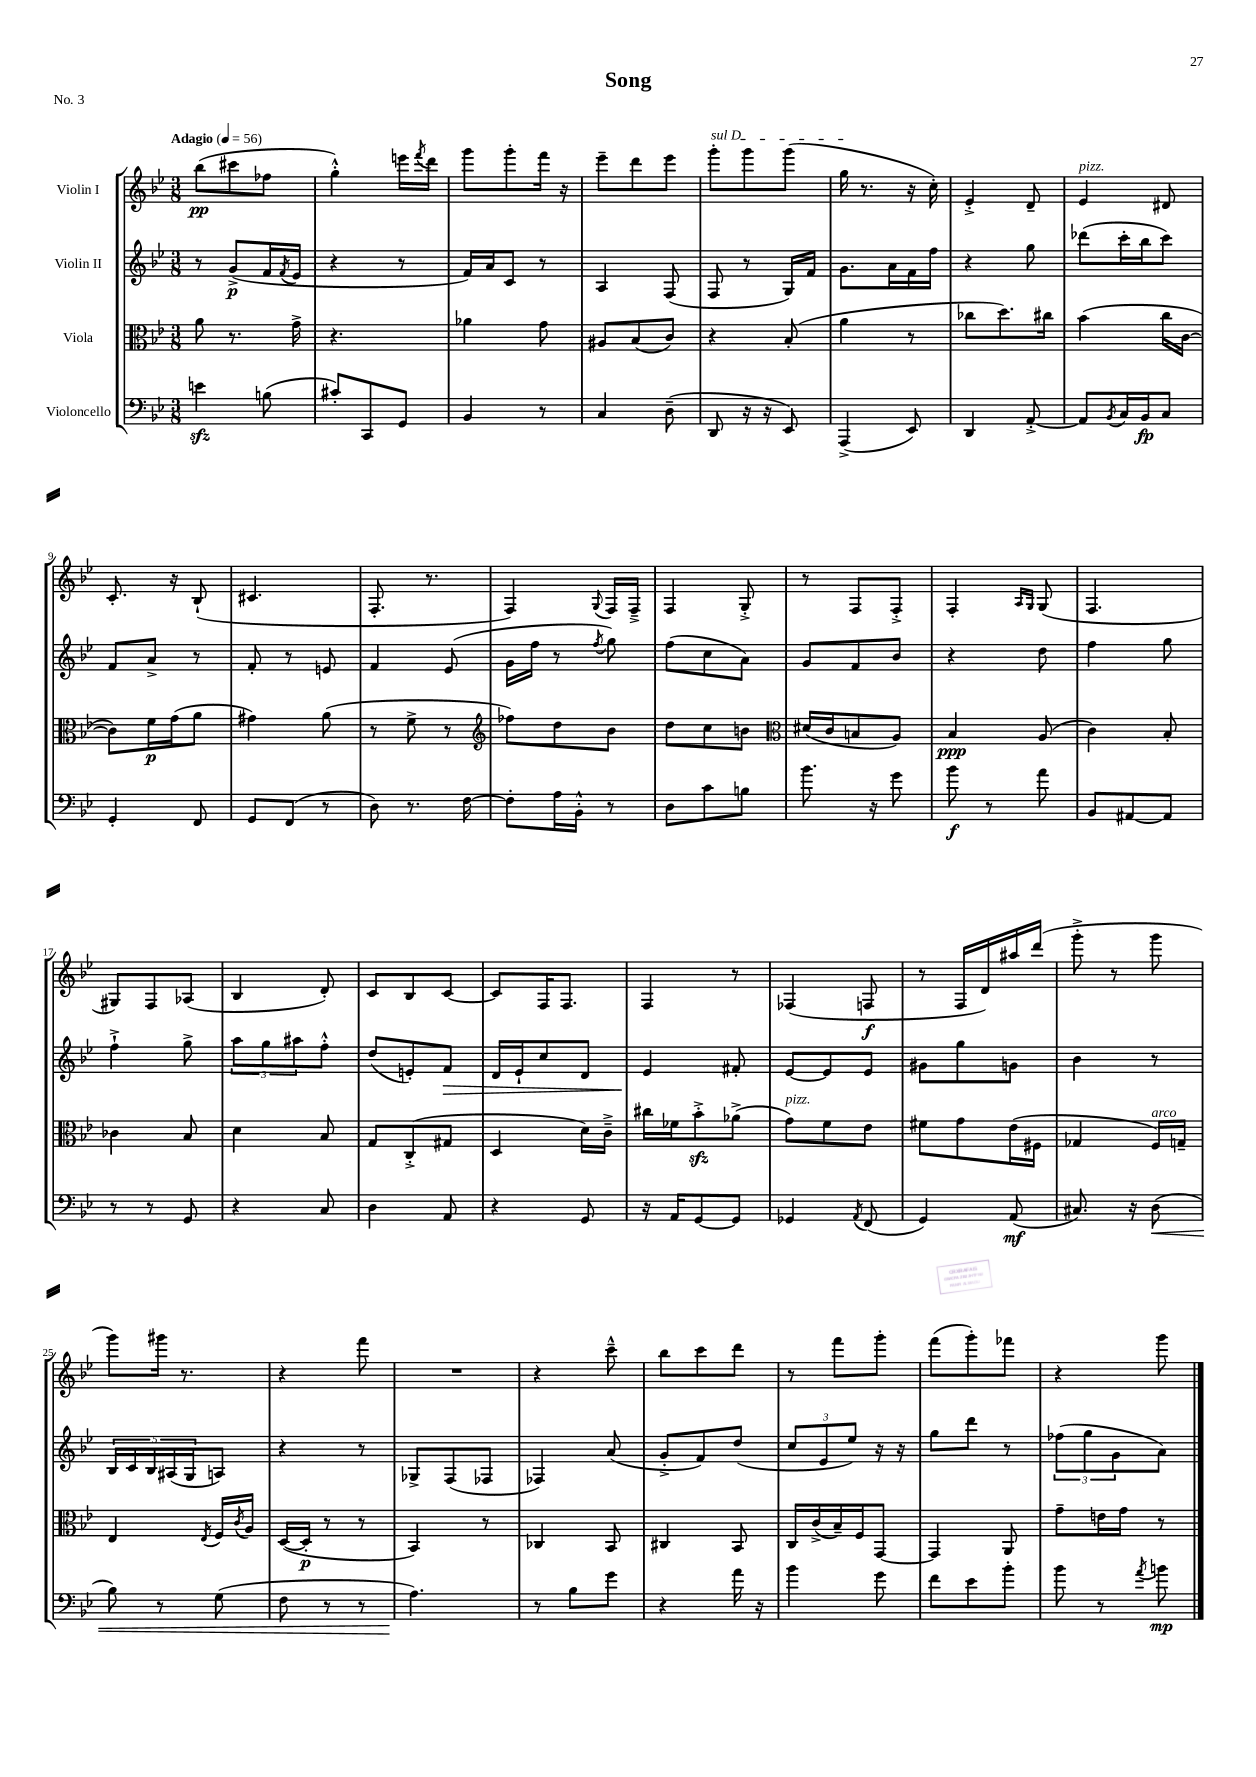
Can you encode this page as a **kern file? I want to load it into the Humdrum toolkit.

**kern	**dynam	**kern	**dynam	**kern	**dynam	**kern	**dynam
*part4	*part4	*part3	*part3	*part2	*part2	*part1	*part1
*staff4	*staff4	*staff3	*staff3	*staff2	*staff2	*staff1	*staff1
*I"Violoncello	*	*I"Viola	*	*I"Violin II	*	*I"Violin I	*
*clefF4	*	*clefC3	*	*clefG2	*	*clefG2	*
*k[b-e-]	*	*k[b-e-]	*	*k[b-e-]	*	*k[b-e-]	*
*M3/8	*	*M3/8	*	*M3/8	*	*M3/8	*
*MM56	*	*MM56	*	*MM56	*	*MM56	*
=1	=1	=1	=1	=1	=1	=1	=1
!	!	!	!	!	!	!LO:TX:a:B:t=Adagio	!
4enzz\	.	8a\	.	8r	.	(8bb-\L	pp
.	.	8.r	.	(8g^/L	p	8ccc#X\	.
(8Bn\	.	.	.	16f/L	.	8ff-X\J	.
.	.	.	.	8qf/	.	.	.
.	.	16g^\	.	16e-/JJ	.	.	.
=2	=2	=2	=2	=2	=2	=2	=2
8c#X'/L)	.	4.r	.	4r	.	4gg'^^\)	.
8CC/	.	.	.	.	.	.	.
8GG/J	.	.	.	8r	.	16eeen\LL	.
.	.	.	.	.	.	8qfff/	.
.	.	.	.	.	.	16ddd\JJ	.
=3	=3	=3	=3	=3	=3	=3	=3
4BB-/	.	4a-X\	.	16f/LL)	.	8ggg\L	.
.	.	.	.	16a/J	.	.	.
.	.	.	.	8c/J	.	8ggg'\	.
8r	.	8g\	.	8r	.	16fff\Jk	.
.	.	.	.	.	.	16r	.
=4	=4	=4	=4	=4	=4	=4	=4
4C/	.	8A#X/L	.	4A/	.	8eee-~\L	.
.	.	(8B-/	.	.	.	8ddd\	.
(8D~\	.	8c/J)	.	(8F/	.	8eee-\J	.
=5	=5	=5	=5	=5	=5	=5	=5
!	!	!	!	!	!	!LO:TX:a:i:t=sul D	!
8DD/	.	4r	.	8F/	.	8ggg'\L	.
16r	.	.	.	8r	.	8ggg\	.
16r	.	.	.	.	.	.	.
8EE-/)	.	(8B-'/	.	16G/LL)	.	(8ggg\J	.
.	.	.	.	16f/JJ	.	.	.
=6	=6	=6	=6	=6	=6	=6	=6
(4AAA^/	.	4a\	.	8.g\L	.	16gg\	.
.	.	.	.	.	.	8.r	.
.	.	.	.	16a\L	.	.	.
8EE-/)	.	8r	.	16f\	.	16r	.
.	.	.	.	16ff\JJ	.	16cc'\)	.
=7	=7	=7	=7	=7	=7	=7	=7
4DD/	.	8cc-X\L	.	4r	.	4e-'^/	.
.	.	8.dd\)	.	.	.	.	.
[8AA'^/	.	.	.	8gg\	.	8d~/	.
.	.	16cc#X\Jk	.	.	.	.	.
=8	=8	=8	=8	=8	=8	=8	=8
!	!	!	!	!	!	!LO:TX:a:i:t=pizz.	!
8AA/L]	.	(4b-\	.	(8ddd-X\L	.	4e-/	.
8qBB-/	.	.	.	.	.	.	.
16C/L	.	.	.	16ccc'\L	.	.	.
16BB-/J	fp	.	.	16bb-\J	.	.	.
8C/J	.	16cc\LL	.	8ccc\J)	.	8d#X/	.
.	.	[16c\JJ	.	.	.	.	.
!!LO:LB:g=z
=9	=9	=9	=9	=9	=9	=9	=9
4GG'/	.	8c\L])	.	8f/L	.	8.c'/	.
.	.	16f\L	p	8a^/J	.	.	.
.	.	(16g\J	.	.	.	16r	.
8FF/	.	8a\J	.	8r	.	(8B-`/	.
=10	=10	=10	=10	=10	=10	=10	=10
8GG/L	.	4g#X\)	.	8f'/	.	4.c#X/	.
(8FF/J	.	.	.	8r	.	.	.
8r	.	(8a\	.	8en/	.	.	.
=11	=11	=11	=11	=11	=11	=11	=11
8D\)	.	8r	.	4f/	.	8.F'/	.
8.r	.	8f^\	.	.	.	.	.
.	.	.	.	.	.	8.r	.
.	.	8r	.	(8e-/	.	.	.
[16F\	.	.	.	.	.	.	.
=12	=12	=12	=12	=12	=12	=12	=12
*	*	*clefG2	*	*	*	*	*
8F'\L]	.	8ff-X\L)	.	16g\LL	.	4F/)	.
.	.	.	.	16ff\JJ	.	.	.
16A\L	.	8dd\	.	8r	.	.	.
16BB-'^^\JJ	.	.	.	.	.	.	.
.	.	.	.	8qff/	.	8qqG/	.
8r	.	8b-\J	.	8gg\)	.	16F/LL	.
.	.	.	.	.	.	16F~^/JJ	.
=13	=13	=13	=13	=13	=13	=13	=13
8D\L	.	8dd\L	.	(8ff\L	.	4F/	.
8c\	.	8cc\	.	8cc\	.	.	.
8Bn\J	.	8bn\J	.	8a\J)	.	8G'^/	.
=14	=14	=14	=14	=14	=14	=14	=14
*	*	*clefC3	*	*	*	*	*
8.b-\	.	(16d#X/LL	.	8g/L	.	8r	.
.	.	16c/J	.	.	.	.	.
.	.	8Bn/	.	8f/	.	8F/L	.
16r	.	.	.	.	.	.	.
8g\	.	8A/J)	.	8b-/J	.	8F'^/J	.
=15	=15	=15	=15	=15	=15	=15	=15
8b-\	f	4B-/	ppp	4r	.	4F'/	.
8r	.	.	.	.	.	.	.
.	.	.	.	.	.	16qqA/LL	.
.	.	.	.	.	.	16qqG/JJ	.
8a\	.	(8A/	.	8dd\	.	(8G/	.
=16	=16	=16	=16	=16	=16	=16	=16
8BB-/L	.	4c\)	.	4ff\	.	4.F/	.
[8AA#X/	.	.	.	.	.	.	.
8AA#/J]	.	8B-'/	.	8gg\	.	.	.
!!LO:LB:g=z
=17	=17	=17	=17	=17	=17	=17	=17
8r	.	4c-X\	.	4ff`^\	.	8G#X/L)	.
8r	.	.	.	.	.	8F/	.
8GG/	.	8B-/	.	8gg^\	.	(8A-X/J	.
=18	=18	=18	=18	=18	=18	=18	=18
4r	.	4d\	.	12aa\L	.	4B-/	.
.	.	.	.	12gg\	.	.	.
.	.	.	.	12aa#X\	.	.	.
8C/	.	8B-/	.	8ff'^^\J	.	8d'/)	.
=19	=19	=19	=19	=19	=19	=19	=19
4D\	.	8G/L	.	(8dd/L	.	8c/L	.
.	.	(8C'^/	.	8en'/)	.	8B-/	.
!	!	!	!	!	!LO:HP:b	!	!
8AA/	.	8G#X/J	.	8f/J	>	[8c/J	.
=20	=20	=20	=20	=20	=20	=20	=20
4r	.	4D/	.	16d/LL	.	8c/L]	.
.	.	.	.	16e-`/J	.	.	.
.	.	.	.	8cc/	.	16F/K	.
.	.	.	.	.	.	8.F/J	.
8GG/	.	16d\LL)	.	8d/J	.	.	.
.	.	16c~^\JJ	.	.	.	.	.
=21	=21	=21	=21	=21	=21	=21	=21
16r	.	16cc#X\LL	.	4e-/	.	4F/	.
16AA/KL	.	16f-X\J	.	.	.	.	.
[8GG/	.	8b-zz'^\	.	.	.	.	.
8GG/J]	.	(8a-X^\J	.	8f#X'/	]	8r	.
=22	=22	=22	=22	=22	=22	=22	=22
!	!	!LO:TX:a:i:t=pizz.	!	!	!	!	!
4GG-X/	.	8g\L)	.	[8e-/L	.	(4F-X/	.
.	.	8f\	.	8e-/]	.	.	.
8qAA/	.	.	.	.	.	.	.
(8FF/	.	8e-\J	.	8e-/J	.	8Fn/	f
=23	=23	=23	=23	=23	=23	=23	=23
4GG/)	.	8f#X\L	.	8g#X\L	.	8r	.
.	.	8g\	.	8gg\	.	16F/LL	.
.	.	.	.	.	.	16d/)	.
(8AA/	mf	(16e-\L	.	8gn\J	.	16aa#X/	.
.	.	16F#X\JJ	.	.	.	(16ddd/JJ	.
=24	=24	=24	=24	=24	=24	=24	=24
8.C#X/)	.	4G-X/	.	4b-\	.	8ggg'^\	.
.	.	.	.	.	.	8r	.
16r	.	.	.	.	.	.	.
!	!	!LO:TX:a:i:t=arco	!	!	!	!	!
!	!LO:HP:b	!	!	!	!	!	!
(8D\	<	16F/LL)	.	8r	.	8ggg\	.
.	.	16Gn~/JJ	.	.	.	.	.
!!LO:LB:g=z
=25	=25	=25	=25	=25	=25	=25	=25
8B-\)	.	4E-/	.	20B-/LL	.	8ggg\L)	.
.	.	.	.	20c/	.	.	.
.	.	.	.	20B-/	.	.	.
8r	.	.	.	.	.	16ggg#X\Jk	.
.	.	.	.	(20A#X/	.	.	.
.	.	.	.	.	.	8.r	.
.	.	.	.	20G/J	.	.	.
.	.	8qE-/	.	.	.	.	.
(8G\	.	16F/LL	.	8An/J)	.	.	.
.	.	8qc/	.	.	.	.	.
.	.	16A/JJ	.	.	.	.	.
=26	=26	=26	=26	=26	=26	=26	=26
8F\	.	([16D/LL	.	4r	.	4r	.
.	.	16D'/JJ]	p	.	.	.	.
8r	.	8r	.	.	.	.	.
8r	.	8r	.	8r	.	8fff\	.
=27	=27	=27	=27	=27	=27	=27	=27
4.A\)	.	4BB-/)	.	8G-X^/L	.	4.r	.
.	.	.	.	(8F/	.	.	.
.	.	8r	.	8F-X/J	.	.	.
.	[	.	.	.	.	.	.
=28	=28	=28	=28	=28	=28	=28	=28
8r	.	4C-X/	.	4F-X/)	.	4r	.
8B-\L	.	.	.	.	.	.	.
8g\J	.	8BB-/	.	(8a/	.	8ccc~^^\	.
=29	=29	=29	=29	=29	=29	=29	=29
4r	.	4C#X/	.	8g'^/L	.	8bb-\L	.
.	.	.	.	8f/)	.	8ccc\	.
16a\	.	8BB-/	.	(8dd/J	.	8ddd\J	.
16r	.	.	.	.	.	.	.
=30	=30	=30	=30	=30	=30	=30	=30
4b-\	.	16C/LL	.	12cc/L	.	8r	.
.	.	(16c^/	.	.	.	.	.
.	.	.	.	12e-/	.	.	.
.	.	16B-~/)	.	.	.	8fff\L	.
.	.	.	.	12ee-/J)	.	.	.
.	.	16F/J	.	.	.	.	.
8g\	.	[8GG/J	.	16r	.	8ggg'\J	.
.	.	.	.	16r	.	.	.
=31	=31	=31	=31	=31	=31	=31	=31
8f\L	.	4GG/]	.	8gg\L	.	(8fff\L	.
8e-\	.	.	.	8ddd\J	.	8ggg'\)	.
8b-'\J	.	8AA/	.	8r	.	8fff-X\J	.
=32	=32	=32	=32	=32	=32	=32	=32
8b-\	.	8g~\L	.	(12ff-X\L	.	4r	.
.	.	.	.	12gg\	.	.	.
8r	.	16en\L	.	.	.	.	.
.	.	.	.	12g\	.	.	.
.	.	16g\JJ	.	.	.	.	.
8qa/	.	.	.	.	.	.	.
8bn\	mp	8r	.	8a\J)	.	8ggg\	.
==	==	==	==	==	==	==	==
*-	*-	*-	*-	*-	*-	*-	*-
